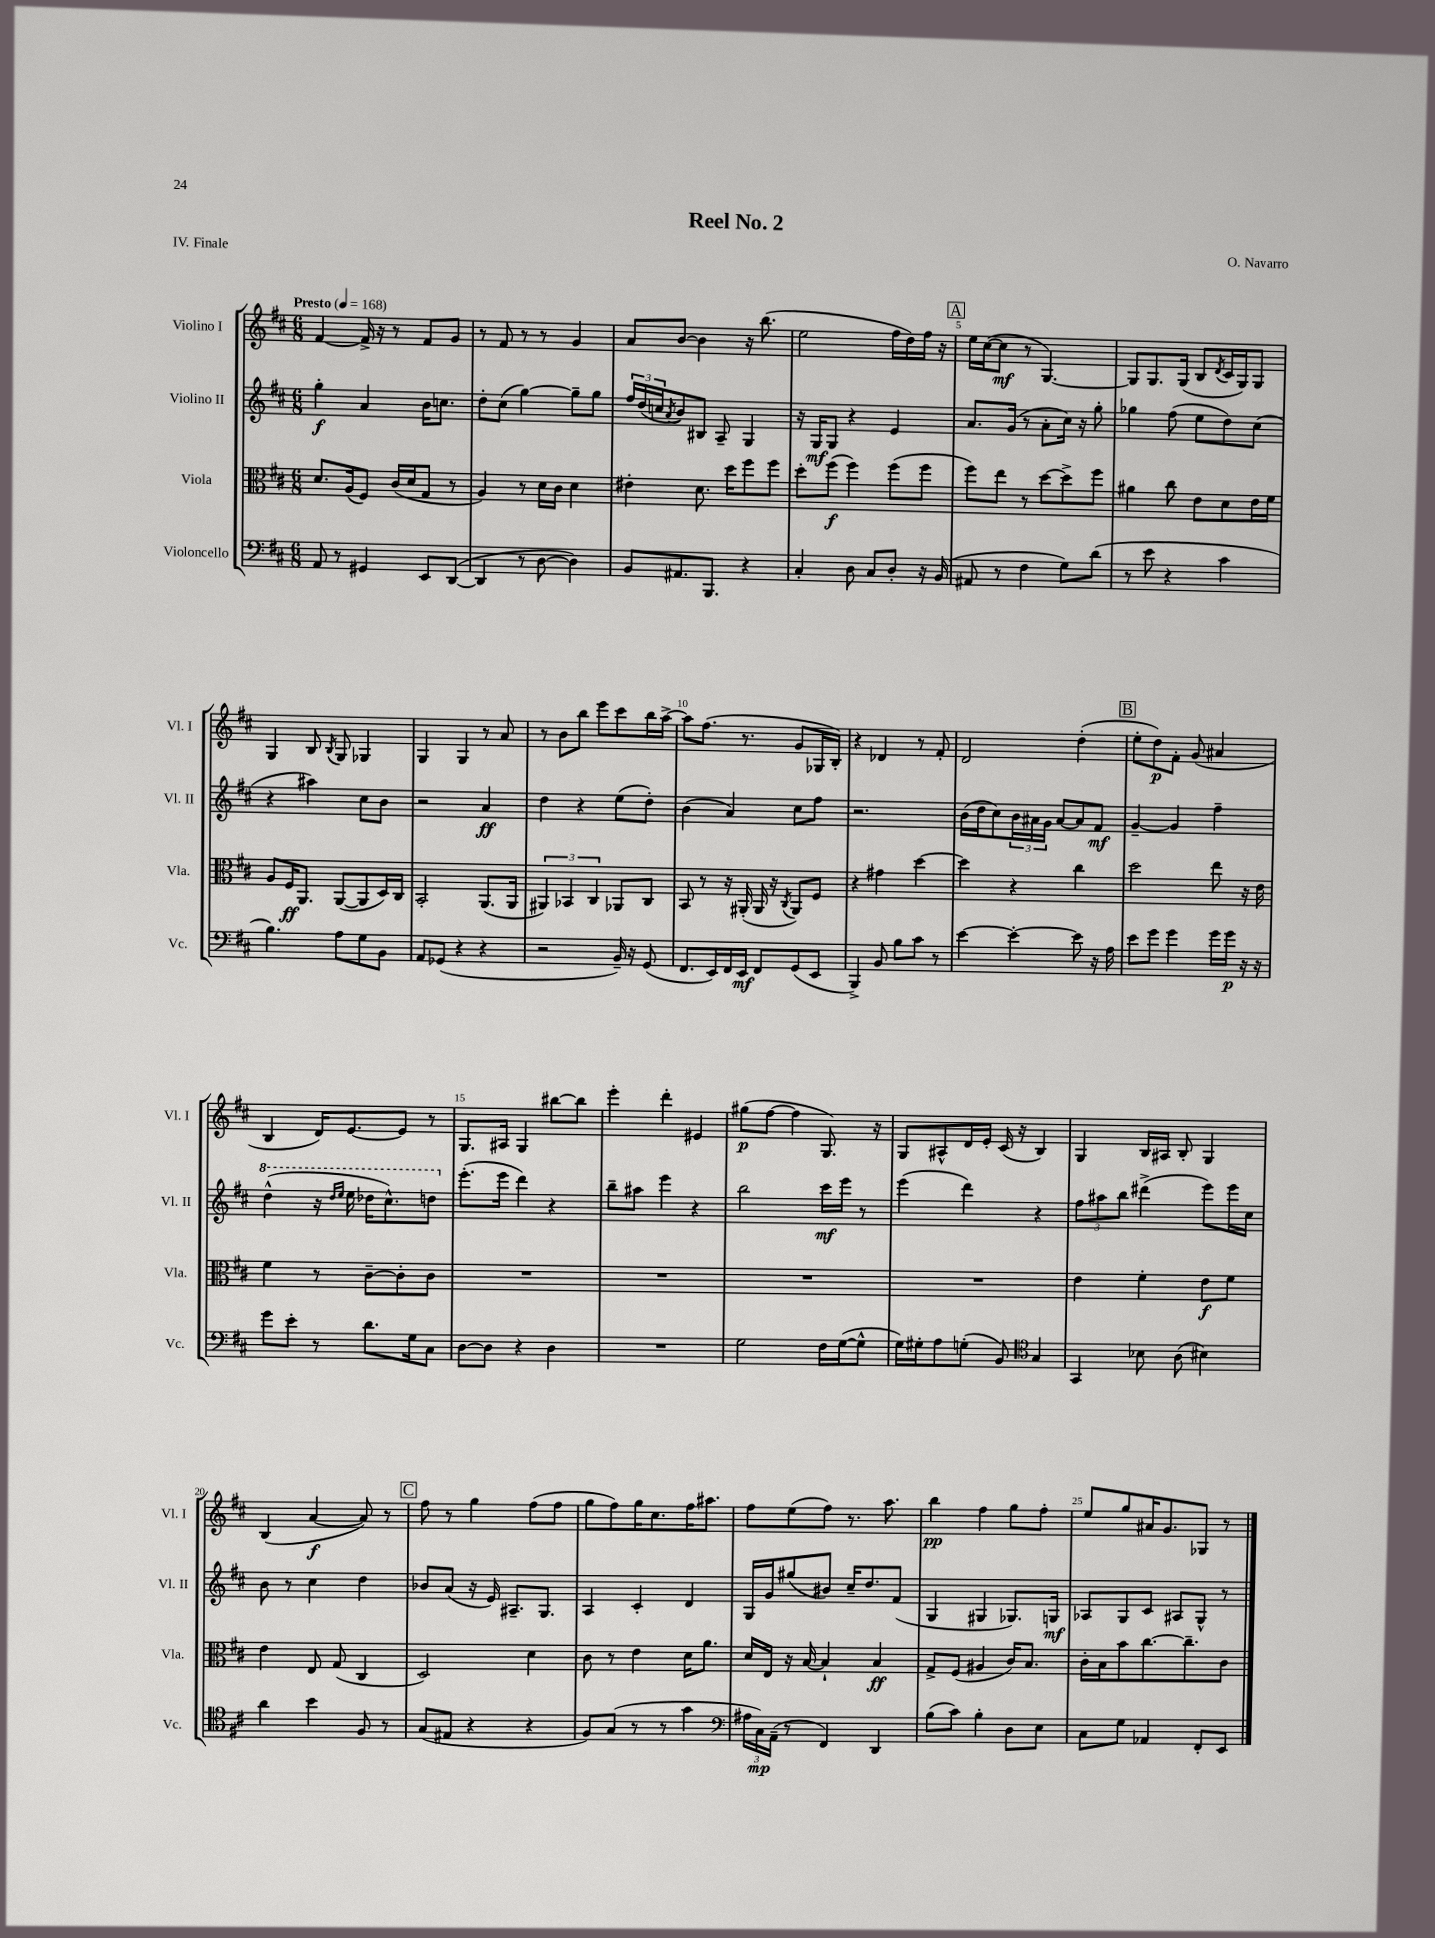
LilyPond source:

\header { title = "Reel No. 2" composer = "O. Navarro" piece = "IV. Finale" }
<<
\new StaffGroup <<
\new Staff = "s0" \with { instrumentName = "Violino I" shortInstrumentName = "Vl. I" } {
    \clef treble \key d \major \numericTimeSignature \time 6/8 \tempo "Presto" 4 = 168
    fis'4~ fis'16-> r16 r8 fis'8 g'8 |
    r8 fis'8 r8 r8 g'4 |
    a'8 b'8~ b'4 r16 b''8.( |
    e''2 fis''16 d''16) fis''16 r16 |
    \mark \markup { \box "A" } e''16 cis''16~( cis''8\mf r8 g4.~) |
    g8 g8. g16( b8 \acciaccatura { d'8 } cis'16 g16) g8 |
    g4 b8 \acciaccatura { b8 } g8 ges4 |
    g4 g4 r8 a'8 |
    r8 b'8 b''8 e'''8 cis'''8 b''16 a''16~-> |
    a''8 fis''8.( r8. g'8 ges16 b16-.) |
    r4 des'4 r8 fis'8-. |
    d'2 d''4-.( |
    \mark \markup { \box "B" } e''8-. d''8\p) fis'8-. g'8( ais'4 |
    b4 d'16) e'8.~ e'8 r8 |
    g8. ais16 g4 bis''8~ bis''8 |
    e'''4-. d'''4-. eis'4 |
    gis''8\p( fis''8~ fis''4 g8.) r16 |
    g8 ais8-^ d'16 e'16-. cis'16( r16 b4) |
    g4 b16 ais16 b8-. g4 |
    b4( a'4~\f a'8) r8 |
    \mark \markup { \box "C" } fis''8 r8 g''4 fis''8( fis''8 |
    g''8 fis''8) g''16 cis''8. fis''16 ais''8. |
    fis''8 e''8( fis''8) r8. a''8. |
    b''4\pp fis''4 g''8 fis''8-. |
    e''8 g''8 ais'16 g'8. ges8 r8 \bar "|." |
}
\new Staff = "s1" \with { instrumentName = "Violino II" shortInstrumentName = "Vl. II" } {
    \clef treble \key d \major \numericTimeSignature \time 6/8
    g''4-.\f a'4 b'16 c''8. |
    d''8-. cis''8( g''4~) g''8-- g''8 |
    \tuplet 3/2 { fis''16 d''16( c''16 } \acciaccatura { a'8 } b'8) bis8 a8-- g4 |
    r16 g16\mf g8 r4 e'4 |
    \mark \markup { \box "A" } a'8. g'16( r8 a'8-. cis''16) r16 g''8-. |
    ges''4 fis''8( e''8 d''8) cis''8( |
    r4 ais''4) cis''8 b'8 |
    r2 a'4\ff |
    d''4 r4 e''8( d''8-.) |
    b'4( a'4) cis''8 fis''8 |
    r2. |
    b'16( d''16 cis''8) \tuplet 3/2 { b'16 ais'16 g'16 } ais'8~ ais'8 fis'8\mf |
    \mark \markup { \box "B" } g'4~-- g'4 fis''4-- |
    \ottava #1 d'''4-^( r16 \grace { d'''16 e'''16 } e'''16 des'''16 cis'''8.-^) d'''8 \ottava #0 |
    e'''8.-.( e'''16 d'''4) r4 |
    b''8-- ais''8 e'''4 r4 |
    b''2 cis'''16\mf e'''16 r8 |
    e'''4( d'''4) r4 |
    \tuplet 3/2 { fis''8 ais''8 b''8 } dis'''4->( e'''8) e'''16 cis''16 |
    b'8 r8 cis''4 d''4 |
    \mark \markup { \box "C" } bes'8 a'8( r16 e'16) ais8.-- g8. |
    a4 cis'4-. d'4 |
    g16 g'16 gis''8( bis'8) cis''16-- d''8. fis'8( |
    g4 gis4 ges8.) g16\mf |
    aes8 g8 cis'8 ais8 g8-^ r8 \bar "|." |
}
\new Staff = "s2" \with { instrumentName = "Viola" shortInstrumentName = "Vla." } {
    \clef alto \key d \major \numericTimeSignature \time 6/8
    d'8. a16( fis8) cis'16( d'16 g8 r8 |
    a4) r8 d'16 cis'16 d'4 |
    eis'4-. d'8. d''16 fis''8 fis''8 |
    d''8-. fis''8\f( fis''4) fis''8( fis''8 |
    \mark \markup { \box "A" } fis''8) e''8 r8 d''8~ d''8-> fis''8 |
    ais'4 cis''8 e'8 d'8 e'16 fis'16 |
    a8 fis16\ff a,8. a,8~( a,8 d16) cis16 |
    b,2-. a,8.( a,16 |
    \tuplet 3/2 { ais,4) bes,4 cis4 } aes,8 cis8 |
    b,8 r8 r16 ais,16-.( ais,16 r16 \acciaccatura { cis8 } ais,8) fis8 |
    r4 gis'4 d''4~ |
    d''4 r4 cis''4 |
    \mark \markup { \box "B" } d''2 e''8 r16 e'16 |
    fis'4 r8 cis'8~-- cis'8-. cis'8 |
    R2. |
    R2. |
    R2. |
    R2. |
    e'4 fis'4-. e'8\f fis'8 |
    e'4 e8 g8( cis4 |
    \mark \markup { \box "C" } d2) d'4 |
    cis'8 r8 e'4 d'16 a'8. |
    d'16 e16 r16 b16~ b4-! b4\ff |
    g8-> fis8( ais4 cis'16) b8. |
    cis'16-. b16 b'8 cis''8.~ cis''8.-- cis'8 \bar "|." |
}
\new Staff = "s3" \with { instrumentName = "Violoncello" shortInstrumentName = "Vc." } {
    \clef bass \key d \major \numericTimeSignature \time 6/8
    a,8 r8 gis,4 e,8 d,8~( |
    d,4 r8 d8~ d4) |
    b,8 ais,8. b,,8. r4 |
    cis4-. d8 cis8 d8-. r16 b,16( |
    \mark \markup { \box "A" } ais,8 r8 fis4 g8) d'8( |
    r8 e'8 r4 cis'4 |
    b4.) a8 g8 b,8 |
    a,8 ges,8( r4 r4 |
    r2 b,16--) r16 g,8( |
    fis,8. e,16) fis,16 e,16\mf fis,8 g,8( e,8 |
    b,,4->) b,8 b8 cis'8 r8 |
    e'4~ e'4~-. e'8 r16 a16 |
    \mark \markup { \box "B" } e'8 g'8 g'4 g'16 g'16\p r16 r16 |
    g'8 e'8-. r8 d'8. g16 cis8 |
    d8~ d8 r4 d4 |
    R2. |
    g2 fis16 g16~( g8-^ |
    g16) gis16-. a8 g8-.( b,8) \clef tenor g4 |
    g,4 bes8 a8( bis4) |
    a'4 b'4 fis8 r8 |
    \mark \markup { \box "C" } g8( eis8 r4 r4 |
    fis8) g8( r8 r8 g'4 |
    \clef bass \tuplet 3/2 { ais16 cis16\mp) a,16--( } r8 fis,4) d,4 |
    b8( cis'8) b4-. d8 e8 |
    cis8 g8 aes,4 fis,8-. e,8 \bar "|." |
}
>>
>>
\layout { \context { \Score \override BarNumber.break-visibility = ##(#f #t #t) barNumberVisibility = #(every-nth-bar-number-visible 5) } }
